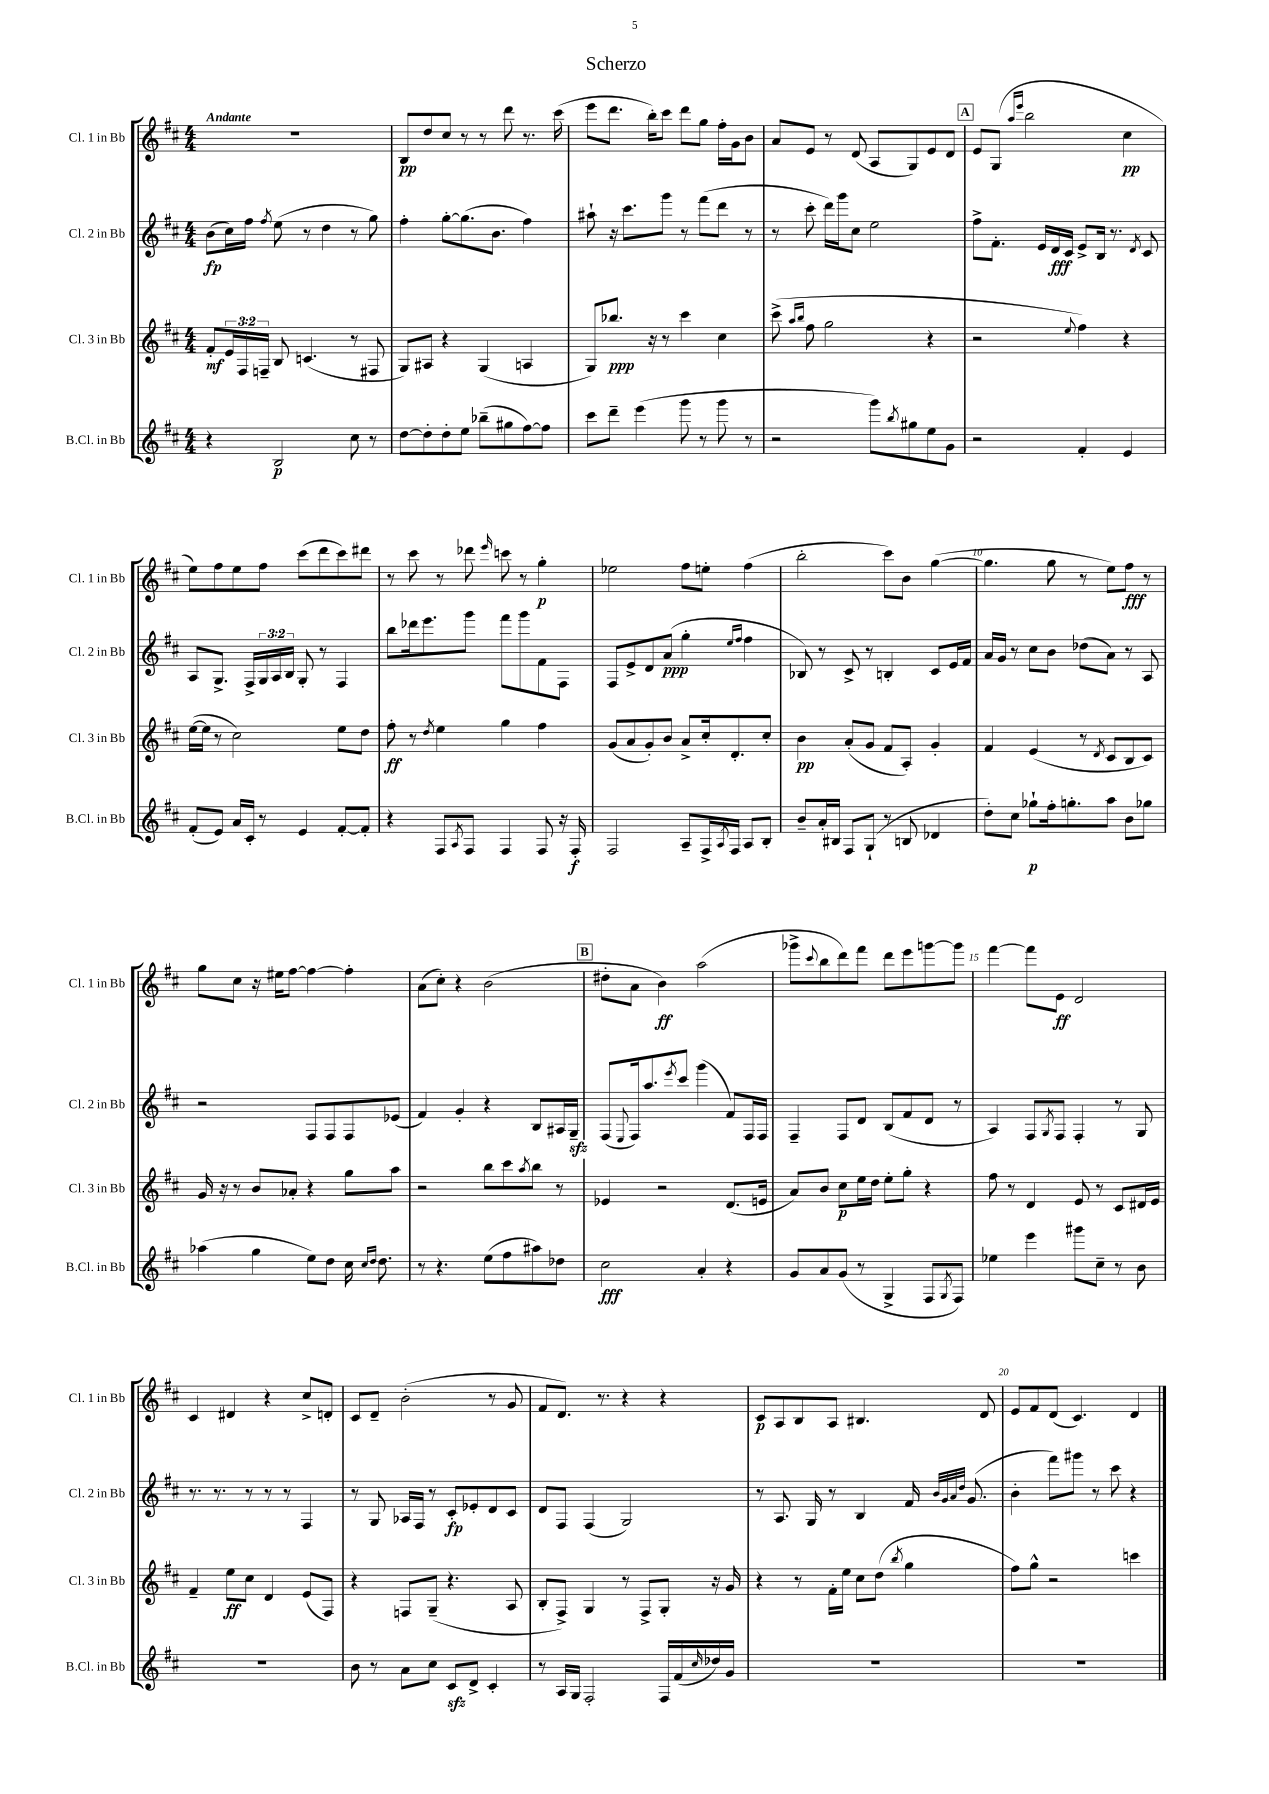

**kern	**dynam	**kern	**dynam	**kern	**dynam	**kern	**dynam
*part4	*part4	*part3	*part3	*part2	*part2	*part1	*part1
*staff4	*staff4	*staff3	*staff3	*staff2	*staff2	*staff1	*staff1
*I"B.Cl. in Bb	*	*I"Cl. 3 in Bb	*	*I"Cl. 2 in Bb	*	*I"Cl. 1 in Bb	*
*I'B.Cl. in Bb	*	*I'Cl. 3 in Bb	*	*I'Cl. 2 in Bb	*	*I'Cl. 1 in Bb	*
*clefG2	*	*clefG2	*	*clefG2	*	*clefG2	*
*k[f#c#]	*	*k[f#c#]	*	*k[f#c#]	*	*k[f#c#]	*
*M4/4	*	*M4/4	*	*M4/4	*	*M4/4	*
=1	=1	=1	=1	=1	=1	=1	=1
!	!	!	!	!	!	!LO:TX:a:B:t=Andante	!
4r	.	8f#'/L	mf	(8b\L	fp	1r	.
.	.	24e/L	.	16cc#\L)	.	.	.
.	.	24F#/	.	.	.	.	.
.	.	.	.	16ff#\JJ	.	.	.
.	.	24Fn~/JJ	.	.	.	.	.
.	.	.	.	8qff#/	.	.	.
2B/	p	8B/	.	(8ee\	.	.	.
.	.	(4.cn/	.	8r	.	.	.
.	.	.	.	4dd\	.	.	.
8cc#\	.	8r	.	8r	.	.	.
8r	.	8F#X/	.	8gg\)	.	.	.
=2	=2	=2	=2	=2	=2	=2	=2
[8dd\L	.	8G/L)	.	4ff#'\	.	8B/L	pp
8dd'\]	.	8A#X/J	.	.	.	8dd/	.
8dd'\	.	4r	.	[8gg'\L	.	8cc#/J	.
8ee\J	.	.	.	(8.gg\]	.	8r	.
(8bb-X~\L	.	(4G/	.	.	.	8r	.
.	.	.	.	8.b\J	.	.	.
8gg#X\	.	.	.	.	.	8ddd\	.
[8ff#\)	.	4An/	.	4ff#\)	.	8.r	.
8ff#\J]	.	.	.	.	.	.	.
.	.	.	.	.	.	(16ccc#\	.
=3	=3	=3	=3	=3	=3	=3	=3
8ccc#\L	.	8G/L)	.	8aa#X`\	.	8eee\L	.
8ddd~\J	.	8.bb-X/J	ppp	16r	.	8.ddd\J	.
.	.	.	.	8.ccc#\L	.	.	.
(4eee\	.	.	.	.	.	.	.
.	.	16r	.	.	.	16bb'\KL)	.
.	.	8r	.	8ggg\J	.	8ccc#\J	.
8ggg\	.	4ccc#\	.	8r	.	8ddd\L	.
8r	.	.	.	(8fff#\L	.	8gg\J	.
8ggg\	.	4cc#\	.	8ddd\J	.	16ff#'\LL	.
.	.	.	.	.	.	16g\J	.
8r	.	.	.	8r	.	8b\J	.
=4	=4	=4	=4	=4	=4	=4	=4
2r	.	(8ccc#^\	.	8r	.	8a/L	.
.	.	16qqaa/LL	.	.	.	.	.
.	.	16qqbb/JJ	.	.	.	.	.
.	.	8ff#\	.	8ccc#'\	.	8e/J	.
.	.	2gg\	.	16ddd\LL)	.	8r	.
.	.	.	.	16ggg\J	.	.	.
.	.	.	.	8cc#\J	.	(8d/	.
8ggg\L)	.	.	.	2ee\	.	8A/L	.
8qbb/	.	.	.	.	.	.	.
8gg#X\	.	.	.	.	.	8G/)	.
8ee\	.	4r	.	.	.	8e/	.
8g\J	.	.	.	.	.	8d/J	.
!!LO:REH:place=s1:t=A
=5	=5	=5	=5	=5	=5	=5	=5
2r	.	2r	.	8ff#^\L	.	8e/L	.
.	.	.	.	8.f#'\J	.	(8G/J	.
.	.	.	.	.	.	16qqaa/LL	.
.	.	.	.	.	.	16qqeee/JJ	.
.	.	.	.	.	.	2bb\	.
.	.	.	.	16e/LL	.	.	.
.	.	.	.	16d/	fff	.	.
.	.	.	.	16c#/JJ	.	.	.
.	.	8qqee/	.	.	.	.	.
4f#'/	.	4ff#\)	.	8e^/L	.	.	.
.	.	.	.	16B/Jk	.	.	.
.	.	.	.	8.r	.	.	.
4e/	.	4r	.	.	.	4cc#\	pp
.	.	.	.	8qd/	.	.	.
.	.	.	.	8c#/	.	.	.
!!LO:LB:g=z
=6	=6	=6	=6	=6	=6	=6	=6
(8f#'/L	.	([16ee\LL	.	8A/L	.	8ee\L)	.
.	.	16ee\JJ]	.	.	.	.	.
8e/J)	.	8r	.	8.G^/J	.	8ff#\	.
16a/LL	.	2cc#\)	.	.	.	8ee\	.
16c#'/JJ	.	.	.	16F#^/LL	.	.	.
8r	.	.	.	24G/	.	8ff#\J	.
.	.	.	.	24A/	.	.	.
.	.	.	.	24B/JJ	.	.	.
4e/	.	.	.	8G'/	.	(8ccc#\L	.
.	.	.	.	8r	.	8ddd\	.
[8f#'/L	.	8ee\L	.	4F#/	.	8ccc#\)	.
8f#'/J]	.	8dd\J	.	.	.	8ddd#X\J	.
=7	=7	=7	=7	=7	=7	=7	=7
4r	.	8ff#'\	ff	8bb\L	.	8r	.
.	.	8r	.	16ddd-X\k	.	8ccc#\	.
.	.	.	.	8.eee\	.	.	.
.	.	8qdd/	.	.	.	.	.
8F#/L	.	4ee\	.	.	.	8r	.
8qA/	.	.	.	.	.	.	.
8F#/J	.	.	.	8ggg\J	.	8ddd-X\	.
.	.	.	.	.	.	16qqeee/	.
4F#/	.	4gg\	.	8fff#\L	.	8cccn\	.
.	.	.	.	8ggg\	.	8r	.
8F#/	.	4ff#\	.	8f#\	.	4gg'\	p
16r	.	.	.	8F#\J	.	.	.
16F#'/	f	.	.	.	.	.	.
=8	=8	=8	=8	=8	=8	=8	=8
2F#/	.	(8g/L	.	8F#/L	.	2ee-X\	.
.	.	8a/	.	8e^/	.	.	.
.	.	8g'/)	.	8d/	.	.	.
.	.	8b/J	.	(8a/J	ppp	.	.
8A~/L	.	8a^/L	.	4gg'\	.	8ff#\L	.
16F#^/L	.	16cc#'/k	.	.	.	8een'\J	.
8qA/	.	.	.	.	.	.	.
16F#/JJ	.	8.d'/	.	.	.	.	.
.	.	.	.	16qqee/LL	.	.	.
.	.	.	.	16qqff#/JJ	.	.	.
8A/L	.	.	.	4ff#\	.	(4ff#\	.
8B'/J	.	8cc#'/J	.	.	.	.	.
=9	=9	=9	=9	=9	=9	=9	=9
8b~/L	.	4b\	pp	8B-X/)	.	2bb'\	.
16a'/L	.	.	.	8r	.	.	.
16B#X/JJ	.	.	.	.	.	.	.
8F#/L	.	(8a'/L	.	8c#^/	.	.	.
(8G`/J	.	8g/J	.	8r	.	.	.
8r	.	8f#/L	.	4Bn'/	.	8ccc#\L)	.
8Bn/	.	8A'/J)	.	.	.	8b\J	.
4d-X/	.	4g'/	.	8c#/L	.	([4gg\	.
.	.	.	.	16e/L	.	.	.
.	.	.	.	16f#/JJ	.	.	.
=10	=10	=10	=10	=10	=10	=10	=10
8dd'\L)	.	4f#/	.	16a/LL	.	4.gg\]	.
.	.	.	.	16g/JJ	.	.	.
8cc#\J	.	.	.	8r	.	.	.
8gg-X`\L	p	(4e/	.	8cc#\L	.	.	.
16ff#'\k	.	.	.	8b\J	.	8gg\	.
8.ggn'\	.	.	.	.	.	.	.
.	.	8r	.	(8dd-X\L	.	8r	.
.	.	8qd/	.	.	.	.	.
8aa\J	.	8c#/L	.	8a\J)	.	8ee\L)	.
8b\L	.	8B/	.	8r	.	8ff#\J	fff
8gg-X\J	.	8c#/J)	.	8A/	.	8r	.
!!LO:LB:g=z
=11	=11	=11	=11	=11	=11	=11	=11
(4aa-X\	.	16g/	.	2r	.	8gg\L	.
.	.	16r	.	.	.	.	.
.	.	8r	.	.	.	8cc#\J	.
4gg\	.	8b/L	.	.	.	16r	.
.	.	.	.	.	.	16ee#X\KL	.
.	.	8a-X'/J	.	.	.	[8ff#\J	.
8ee\L)	.	4r	.	8F#/L	.	4ff#\_	.
8dd\J	.	.	.	8F#/	.	.	.
16cc#\	.	8gg\L	.	8F#/	.	4ff#'\]	.
16qqcc#/LL	.	.	.	.	.	.	.
16qqdd/JJ	.	.	.	.	.	.	.
8.dd\	.	.	.	.	.	.	.
.	.	8aa\J	.	(8e-X/J	.	.	.
=12	=12	=12	=12	=12	=12	=12	=12
8r	.	2r	.	4f#/)	.	(8a\L	.
4.r	.	.	.	.	.	8cc#'\J)	.
.	.	.	.	4g'/	.	4r	.
(8ee\L	.	8bb\L	.	4r	.	(2b\	.
8ff#\	.	8ccc#\	.	.	.	.	.
.	.	8qaa/	.	.	.	.	.
8aa#X\)	.	8bb\J	.	8B/L	.	.	.
8dd-X\J	.	8r	.	16A#X/L	.	.	.
.	.	.	.	16Gzz~/JJ	.	.	.
!!LO:REH:place=s1:t=B
=13	=13	=13	=13	=13	=13	=13	=13
2cc#\	fff	4e-X/	.	(8F#/L	.	8dd#X'\L	.
.	.	.	.	8qqE/	.	.	.
.	.	.	.	16F#/k)	.	8a\J	.
.	.	.	.	8.aa/	.	.	.
.	.	2r	.	.	.	4b\)	ff
.	.	.	.	8qeee/	.	.	.
.	.	.	.	8ccc#/J	.	.	.
4a'/	.	.	.	(4ggg\	.	(2aa\	.
4r	.	(8.d/L	.	8f#/L)	.	.	.
.	.	.	.	16F#/L	.	.	.
.	.	16en/Jk	.	16F#/JJ	.	.	.
=14	=14	=14	=14	=14	=14	=14	=14
8g/L	.	8a/L)	.	4F#~/	.	8ggg-X^\L	.
.	.	.	.	.	.	8qqccc#/	.
8a/	.	8b/J	.	.	.	8bb\	.
(8g/J	.	8cc#\L	p	8F#/L	.	8ddd\)	.
8r	.	16ee\L	.	8d/J	.	8fff#\J	.
.	.	16dd\JJ	.	.	.	.	.
4G^/	.	8ee'\L	.	(8B/L	.	8ddd\L	.
.	.	8gg'\J	.	8f#/	.	8eee\	.
8F#/L	.	4r	.	8d/J	.	[8gggn\	.
8qG/	.	.	.	.	.	.	.
8F#/J)	.	.	.	8r	.	8ggg\J]	.
=15	=15	=15	=15	=15	=15	=15	=15
4ee-X\	.	8ff#\	.	4A/)	.	[4fff#\	.
.	.	8r	.	.	.	.	.
4eee\	.	4d/	.	8F#/L	.	8fff#\L]	.
.	.	.	.	8qG/	.	.	.
.	.	.	.	8F#/J	.	8e\J	ff
8ggg#X\L	.	8e/	.	4F#'/	.	2d/	.
8cc#~\J	.	8r	.	.	.	.	.
8r	.	8c#/L	.	8r	.	.	.
8b\	.	16d#X/L	.	8G/	.	.	.
.	.	16e/JJ	.	.	.	.	.
!!LO:LB:g=z
=16	=16	=16	=16	=16	=16	=16	=16
1r	.	4f#~/	.	8.r	.	4c#/	.
.	.	.	.	8.r	.	.	.
.	.	8ee\L	ff	.	.	4d#X/	.
.	.	8cc#\J	.	8r	.	.	.
.	.	4d/	.	8r	.	4r	.
.	.	.	.	8r	.	.	.
.	.	(8e/L	.	4F#/	.	8cc#^/L	.
.	.	8F#/J)	.	.	.	8dn'/J	.
=17	=17	=17	=17	=17	=17	=17	=17
8b\	.	4r	.	8r	.	8c#/L	.
8r	.	.	.	8G/	.	8d~/J	.
8a\L	.	8Fn/L	.	16A-X/LL	.	(2b'\	.
.	.	.	.	16F#/JJ	.	.	.
8cc#\J	.	(8G~/J	.	8r	.	.	.
8c#zz/L	.	4.r	.	8c#'/L	fp	.	.
8d^/J	.	.	.	8e-X'/	.	.	.
4c#'/	.	.	.	8d/	.	8r	.
.	.	8A/	.	8c#/J	.	8g/	.
=18	=18	=18	=18	=18	=18	=18	=18
8r	.	8B'/L	.	8d/L	.	8f#/L	.
16A/LL	.	8F#^/J)	.	8F#/J	.	8.d/J)	.
16G/JJ	.	.	.	.	.	.	.
2F#'/	.	4G/	.	(4F#/	.	.	.
.	.	.	.	.	.	8.r	.
.	.	8r	.	2G/)	.	4r	.
.	.	8F#^/L	.	.	.	.	.
16F#/LL	.	8G'/J	.	.	.	4r	.
(16f#/	.	.	.	.	.	.	.
16qqcc#/	.	.	.	.	.	.	.
16dd-X/)	.	16r	.	.	.	.	.
16g/JJ	.	16g/	.	.	.	.	.
=19	=19	=19	=19	=19	=19	=19	=19
1r	.	4r	.	8r	.	8c#/L	p
.	.	.	.	8.A/	.	8A/	.
.	.	8r	.	.	.	8B/	.
.	.	.	.	16G/	.	.	.
.	.	16f#'\LL	.	8r	.	8A/J	.
.	.	16ee\JJ	.	.	.	.	.
.	.	8cc#\L	.	4B/	.	4.B#X/	.
.	.	(8dd\J	.	.	.	.	.
.	.	8qbb/	.	.	.	.	.
.	.	4gg\	.	16f#/	.	.	.
.	.	.	.	32qqb/LLL	.	.	.
.	.	.	.	32qqg/	.	.	.
.	.	.	.	32qqa/	.	.	.
.	.	.	.	32qqdd/JJJ	.	.	.
.	.	.	.	(8.g/	.	.	.
.	.	.	.	.	.	8d/	.
=20	=20	=20	=20	=20	=20	=20	=20
1r	.	8ff#\L)	.	4b'\	.	8e/L	.
.	.	8gg^^\J	.	.	.	8f#/	.
.	.	2r	.	8fff#\L)	.	(8d/J	.
.	.	.	.	8ggg#X\J	.	4.c#/)	.
.	.	.	.	8r	.	.	.
.	.	.	.	8ccc#\	.	.	.
.	.	4cccn\	.	4r	.	4d/	.
==	==	==	==	==	==	==	==
*-	*-	*-	*-	*-	*-	*-	*-
